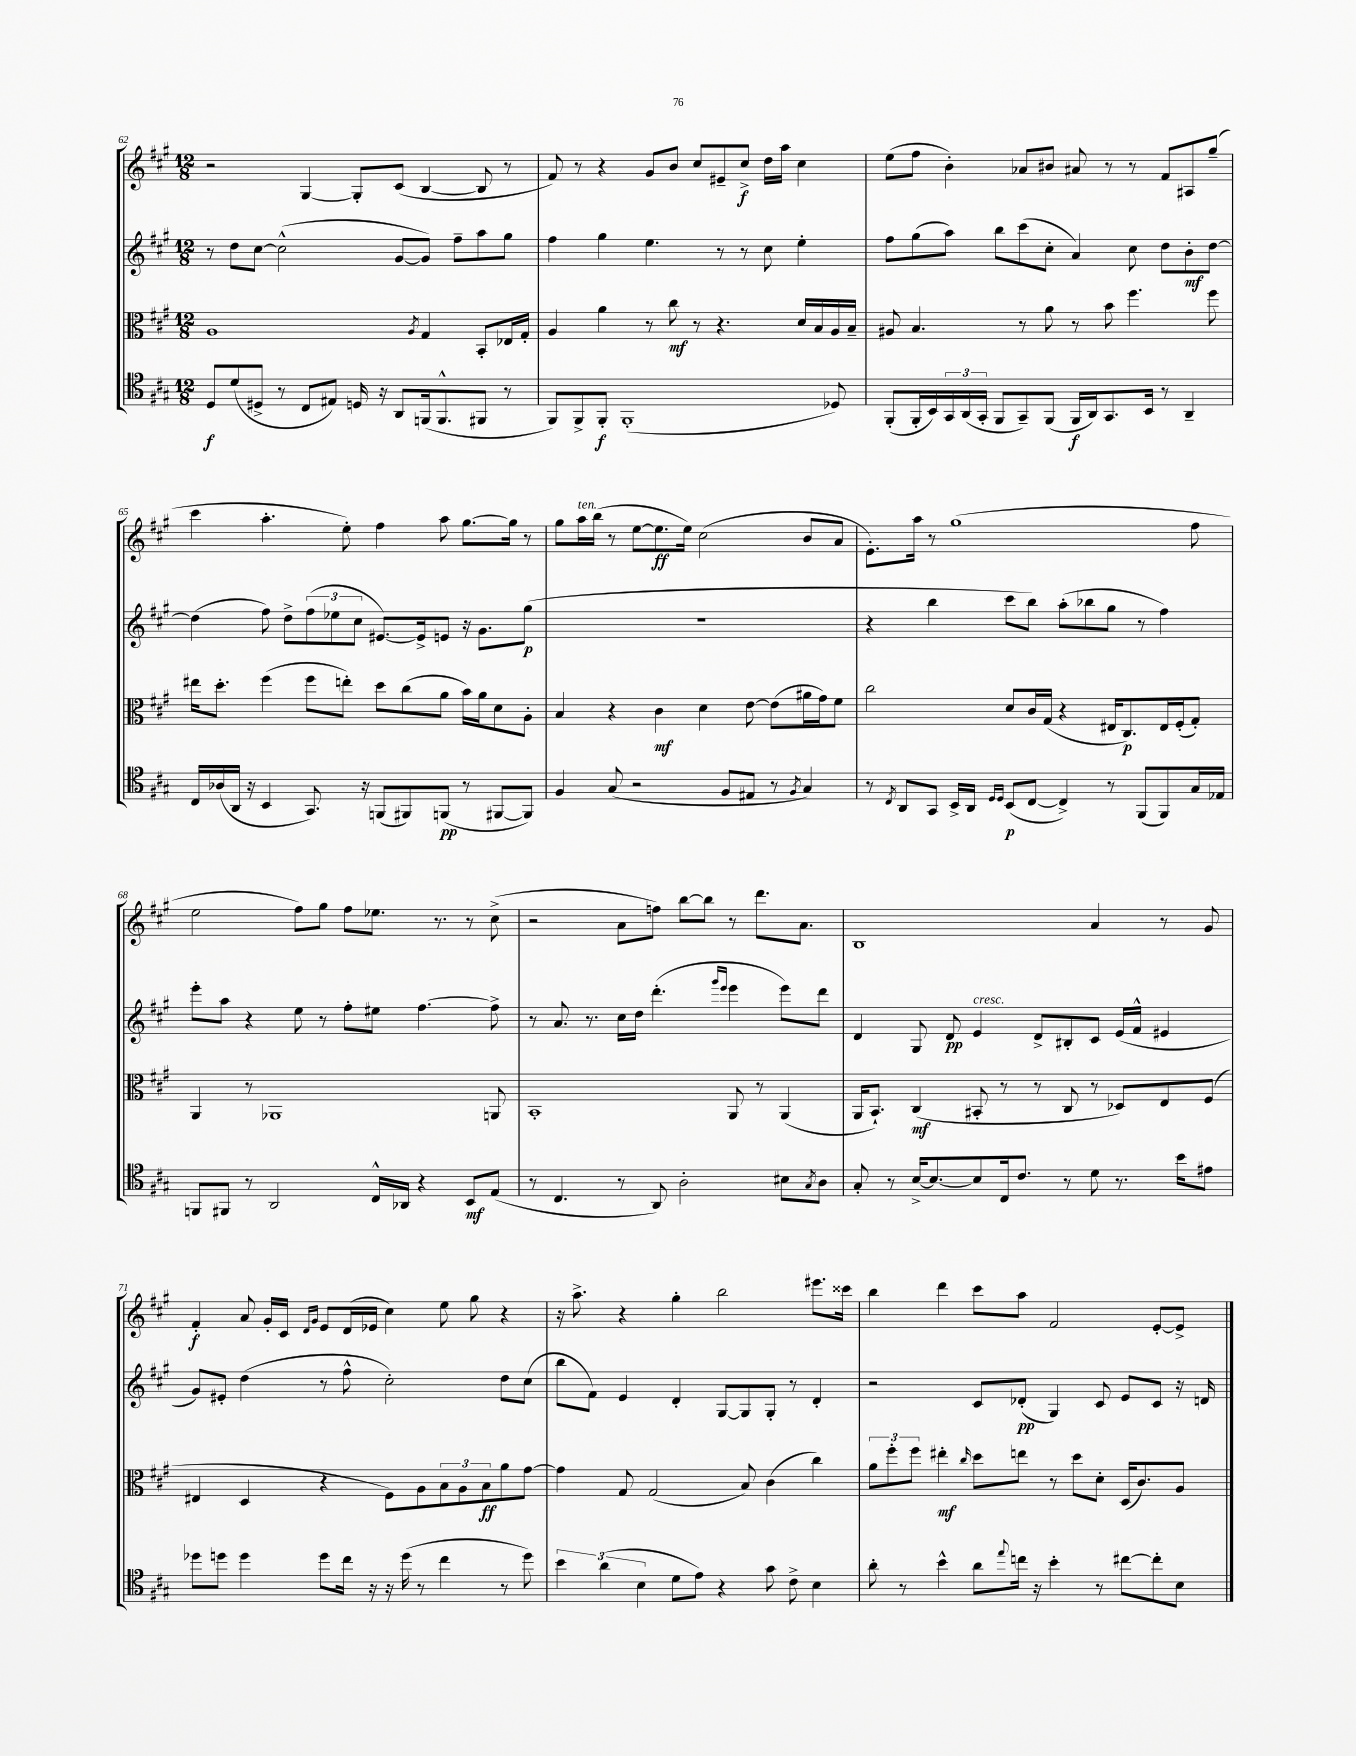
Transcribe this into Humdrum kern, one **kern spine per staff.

**kern	**kern	**kern	**kern
*staff4	*staff3	*staff2	*staff1
*clefC4	*clefC3	*clefG2	*clefG2
*k[f#c#g#]	*k[f#c#g#]	*k[f#c#g#]	*k[f#c#g#]
*M12/8	*M12/8	*M12/8	*M12/8
8D	1A	8r	2r
(8d	.	8dd	.
8D#^	.	[8cc#	.
8r	.	(2cc#^^]	.
8C#	.	.	[4G#
8E#)	.	.	.
16D	.	.	8G#']
16r	.	.	.
8AA	.	[8g#	(8c#
.	8qA	.	.
(16FF	4G#	8g#])	[4B
8.FF^^	.	.	.
.	.	8ff#~	.
8FF#	8BB'	8aa	8B]
8r	16E-	8gg#	8r
.	16G#'	.	.
=	=	=	=
8FF#)	4A	4ff#	8f#)
8FF#^	.	.	8r
8FF#'	4a	4gg#	4r
(1FF#'	.	.	.
.	8r	4.ee	8g#
.	8cc#	.	8b
.	8r	.	8cc#
.	4.r	8r	8e#~
.	.	8r	8cc#^
.	.	8cc#	16dd
.	.	.	16aa
.	16d	4ee'	4cc#
.	16B	.	.
8D-)	16A	.	.
.	16B~	.	.
=	=	=	=
(8FF#'	8A#	8ff#	(8ee
16FF#'	4.B	(8gg#	8ff#
16BB)	.	.	.
24GG#	.	8aa)	4b')
(24AA	.	.	.
24GG#'	.	.	.
8FF#	.	8bb	.
8GG#~)	8r	(8ccc#	8a-
(8FF#	8a	8cc#'	8b#
16FF#	8r	4a)	8a#
16AA)	.	.	.
8.GG#	8b	.	8r
.	4.ff#	8cc#	8r
16BB	.	.	.
8r	.	8dd	8f#
4AA~	.	8b'	8A#
.	8ff#	[8dd	(8gg#~
=	=	=	=
16C#	16ee#	(4dd]	4ccc#
(16A-	8.dd'	.	.
16AA	.	.	.
16r	.	.	.
4BB	(4ff#	8ff#)	4.aa'
.	.	8dd^	.
8.GG#)	8ff#	(12ff#	.
.	.	12ee-	.
.	8ee')	.	8ee')
.	.	12cc#	.
16r	.	.	.
(8FF	8dd	[8.e#)	4ff#
8FF#)	(8cc#	.	.
.	.	16e#^]	.
(8FF	8a	8e	8aa
8r	16b)	16r	[8.gg#
.	16a	8.g#	.
[8FF#	8d	.	.
.	.	.	16gg#]
8FF#])	8A'	(8gg#	8r
=	=	=	=
4F#	4B	1.r	8gg#
.	.	.	16aa
.	.	.	(16bb
(8G#	4r	.	8r
2r	.	.	[8ee
.	4c#	.	8.ee]
.	.	.	16ee)
.	4d	.	(2cc#
8F#	.	.	.
8E#	[8e	.	.
8r	(8e]	.	.
8qF#	.	.	.
4G#)	16a#	.	8b
.	16g#)	.	.
.	8f#	.	8a
=	=	=	=
8r	2cc#	4r	8.e')
8qC#	.	.	.
8AA	.	.	.
.	.	.	16aa
8GG#	.	4bb	8r
16BB^	.	.	(1gg#
16AA	.	.	.
16qqD	.	.	.
16qqD	.	.	.
(8BB	8d	8ccc#	.
[8C#	16c#	8bb)	.
.	(16G#	.	.
4C#^])	4r	(8aa'	.
.	.	8bb-	.
8r	16E#	8gg#	.
.	8.C#)	.	.
(8FF#	.	8r	.
8FF#)	16E#	4ff#)	.
.	(16F#'	.	.
16G#	8G#')	.	8ff#
16E-	.	.	.
=	=	=	=
8FF	4AA	8eee'	2ee
8FF#	.	8aa	.
8r	8r	4r	.
2AA	1AA-	.	.
.	.	8ee	8ff#)
.	.	8r	8gg#
.	.	8ff#'	8ff#
16C#^^	.	8ee#	8.ee-
16AA-	.	.	.
4r	.	[4.ff#	.
.	.	.	8.r
8BB	.	.	8r
(8E	8AA	8ff#^]	(8cc#^
=	=	=	=
8r	1BB'	8r	2r
4.C#	.	8.a	.
.	.	8.r	.
8r	.	16cc#	8a
.	.	16dd	.
8AA)	.	(4.ddd'	8ff)
2A'	.	.	[8bb
.	.	.	8bb]
.	.	16qqggg#	.
.	.	16qqeee	.
.	8AA	4eee	8r
.	8r	.	8.ddd
8B#	(4AA	8eee)	.
.	.	.	8.a
8qG#	.	.	.
8A	.	8ddd	.
=	=	=	=
8G#'	16AA	4d	1B
.	8.BB`)	.	.
8r	.	.	.
[16B^	(4C#	8G#	.
8.B_	.	.	.
.	.	8d	.
8B]	8BB#'	4e	.
16C#	8r	.	.
8.c#	.	.	.
.	8r	8d^	.
8r	8C#	8B#'	.
8d	8r	8c#	4a
8.r	8D-)	(16e	.
.	.	16f#^^	.
.	8E	4e#	8r
16b	.	.	.
8e#	(8F#	.	8g#
=	=	=	=
8dd-	4E#	8g#)	4f#'
8dd	.	8e#'	.
4dd	4D	(4dd	8a
.	.	.	16g#'
.	.	.	16c#
.	.	.	16qqd
.	.	.	16qqg#
8dd	4r	8r	8e
16cc#	.	8ff#^^	(16d
16r	.	.	16e-
16r	8F#)	2cc#')	4cc#)
(16dd	.	.	.
8r	8A	.	.
4cc#	12B	.	8ee
.	12A	.	.
.	.	.	8gg#
.	12B	.	.
8r	8a	8dd	4r
8dd)	[8g#	(8cc#	.
=	=	=	=
6b	4g#]	8bb	16r
.	.	.	8.aa^
.	.	8f#)	.
(6a	.	.	.
.	8G#	4e	4r
6B	.	.	.
.	(2G#	.	.
8d	.	4d'	4gg#'
8e)	.	.	.
4r	.	[8G#	2bb
.	8B)	8G#]	.
8g#	(4c#	8G#'	.
8c#^	.	8r	.
4B	4cc#)	4d'	8.eee#
.	.	.	16ccc##
=	=	=	=
8a'	12a	2r	4bb
.	12ff#'	.	.
8r	.	.	.
.	12ff#	.	.
4b^^	4ee#'	.	4ddd
.	16qqcc#	.	.
8a	8dd	8c#	8ccc#
8qqee	.	.	.
16cc	8ee	(8d-'	8aa
16r	.	.	.
4b'	8r	4G#)	2f#
.	8dd	.	.
8r	8d'	8c#	.
[8cc#	(16D	8e	.
.	8.c#)	.	.
8cc#']	.	8c#	[8e'
8B	8A	16r	8e^]
.	.	16d	.
==	==	==	==
*-	*-	*-	*-
